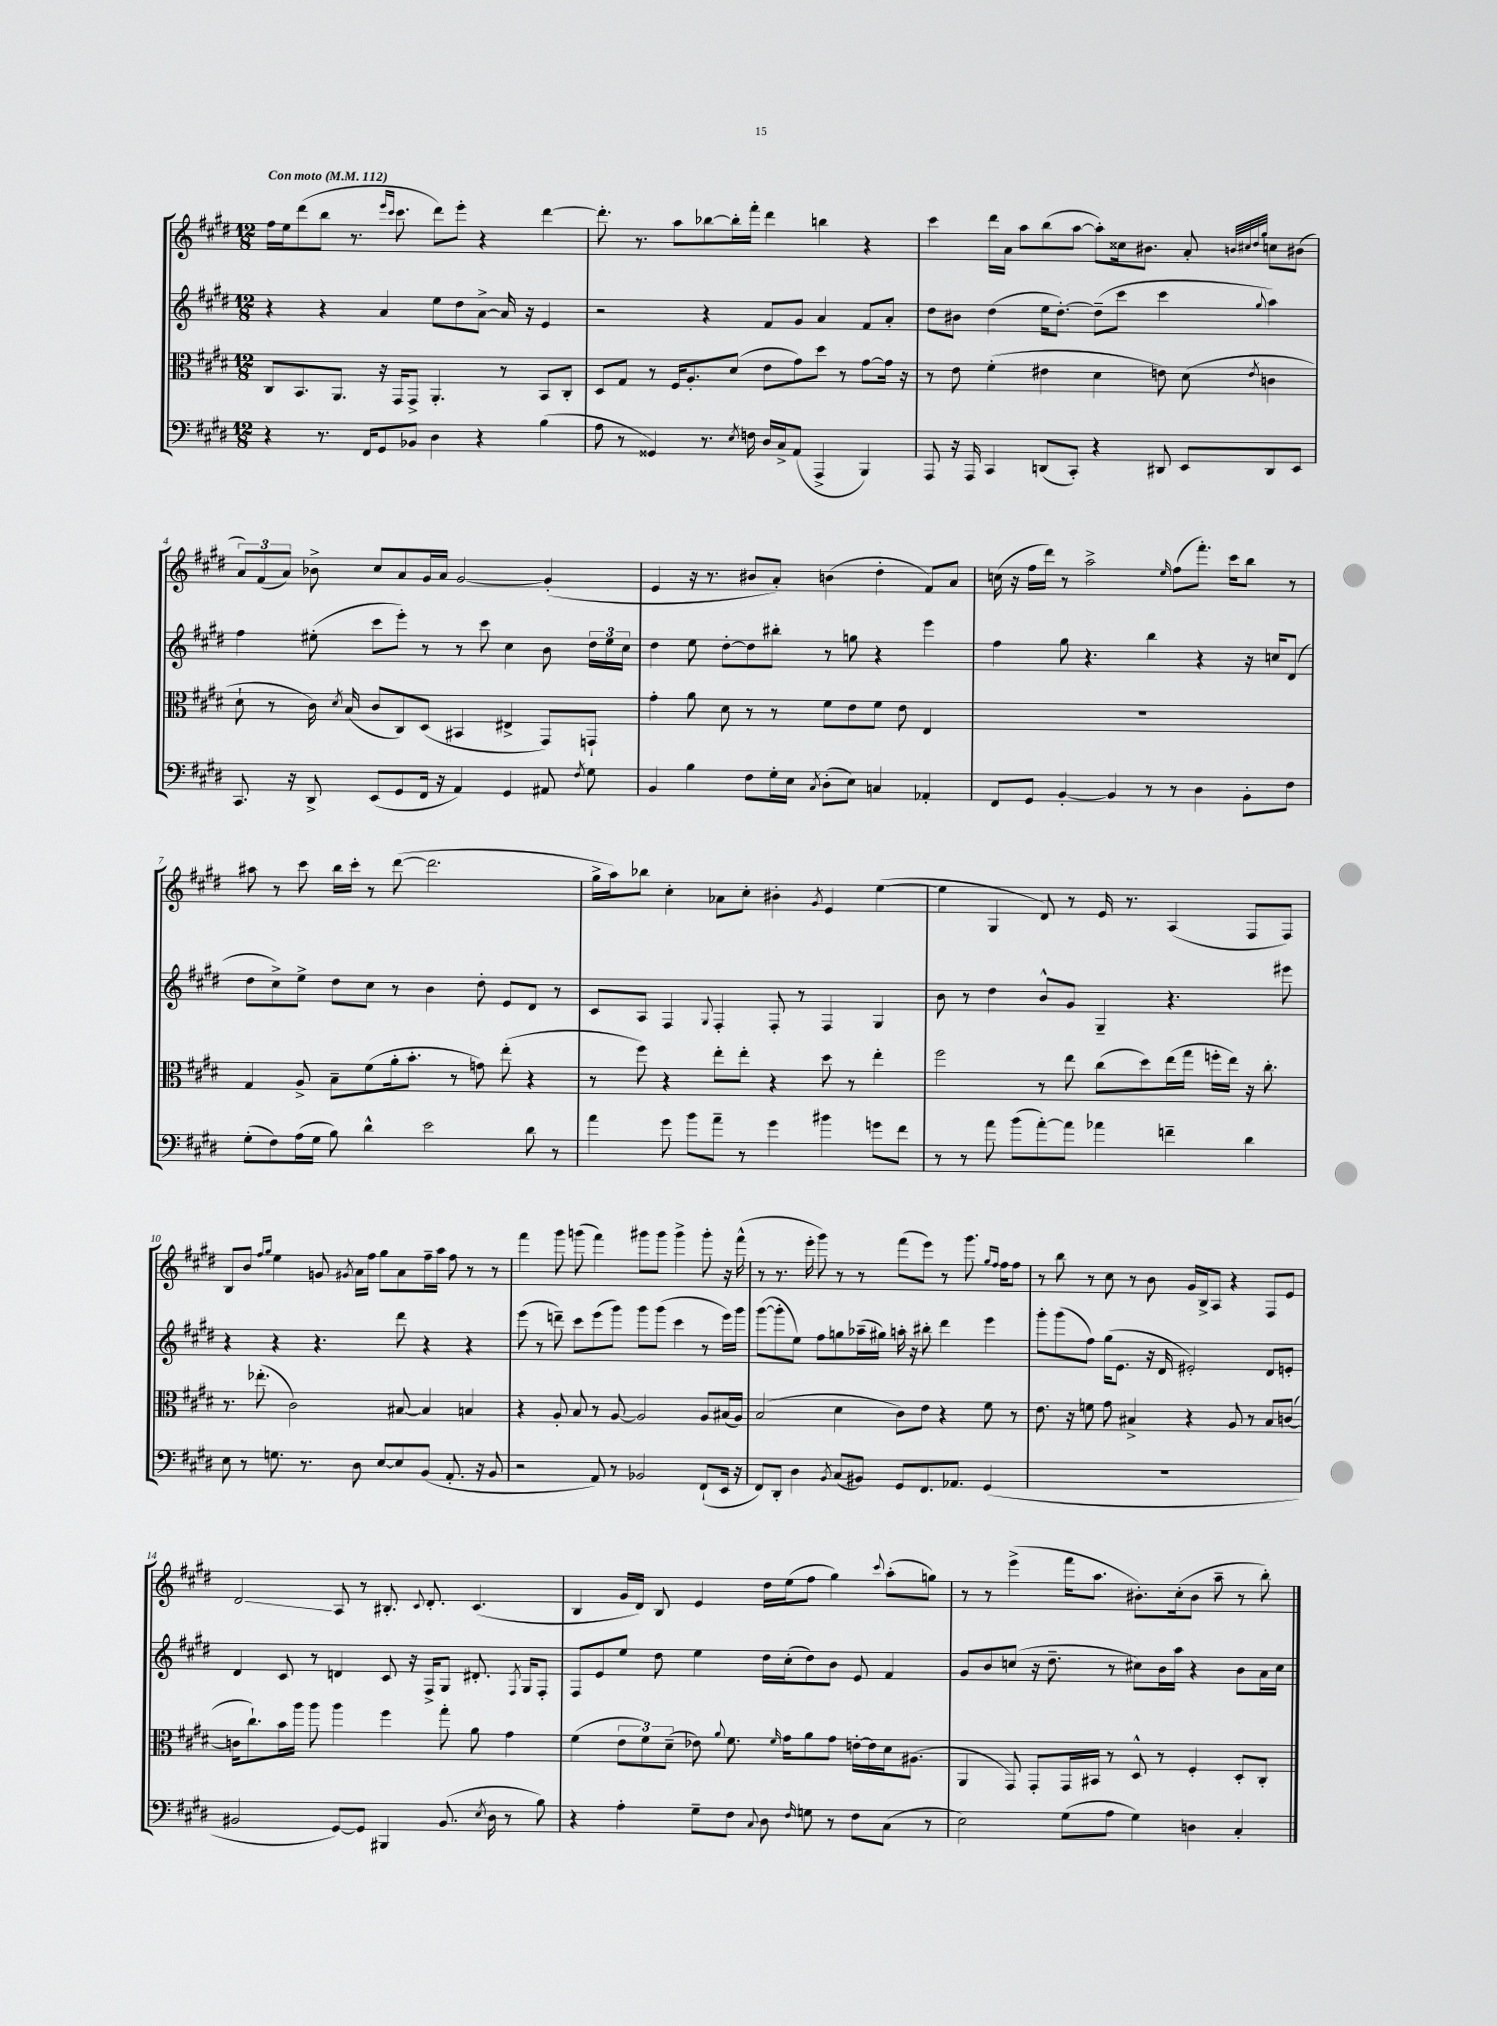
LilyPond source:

<<
\new StaffGroup <<
\new Staff = "s0" {
    \clef treble \key e \major \numericTimeSignature \time 12/8 \tempo "Con moto" 4 = 112
    \autoBeamOff fis''16[ e''16 dis'''8( b''8] r8. \grace { e'''16[ cis'''16] } cis'''8. dis'''8[) e'''8]-. r4 dis'''4~ |
    dis'''8.-. r8. a''8[ bes''8~ bes''16-. fis'''16]-. dis'''4 b''4 r4 |
    cis'''4 dis'''16[ a'16] a''8[ b''8( a''8]~ a''8[-.) cisis''16 bis'8.] a'8-. \grace { b'32[ cis''32 dis''32 gis''32] } c''8[ bis'8]( |
    \tuplet 3/2 { a'8[) fis'8( a'8]) } bes'8-> cis''8[ a'8 gis'16 a'16] gis'2~ gis'4-.( |
    e'4 r16 r8. bis'8[ a'8]-.) b'4( dis''4-. fis'8[) a'8] |
    c''16( r16 fis''16[ dis'''16]) r8 a''2-> \grace { e''16 } fis''8[( fis'''8.]-.) cis'''16[ b''8] r8 |
    ais''8 r8 cis'''8 b''16[ cis'''16]-. r8 dis'''8~( dis'''2. |
    gis''16[-> a''16) bes''8] cis''4-. aes'8[ cis''8]-. bis'4-. \acciaccatura { gis'8 } e'4 e''4~( |
    e''4 gis4 dis'8) r8 e'16 r8. a4( fis8[ fis8]) |
    b8[ b'8] \grace { fis''16[ gis''16] } e''4 g'8 \acciaccatura { gis'8 } a'16[ fis''16] gis''8[ a'8 fis''16-- a''16] fis''8 r8 r8 |
    fis'''4 gis'''8 g'''8( fis'''4) gis'''8[ gis'''8] gis'''4-> gis'''8-. r16 fis'''16-^( |
    r8 r8. e'''16-. gis'''8) r8 r8 fis'''8[( e'''8]) r8 gis'''8. \grace { gis''16[ fis''16] } fis''16[ fis''8] |
    r8 b''8 r8 cis''8 r8 b'8 gis'16[ b16-> a8] r4 fis8[ e'8] |
    dis'2\glissando a8 r8 bis8.-. \appoggiatura { cis'8 } dis'8.-. cis'4.( |
    b4 gis'16[ dis'16]) b8 e'4 dis''16[ e''16( fis''8] gis''4) \appoggiatura { cis'''8 } a''8[-.( g''8]) |
    r8 r8 e'''4->( fis'''16[ a''8.] bis'8.[-.) cis''16-.( bis'8] a''8-- r8 b''8-.) \bar "|." |
}
\new Staff = "s1" {
    \clef treble \key e \major \numericTimeSignature \time 12/8
    \autoBeamOff r4 r4 a'4 e''8[ dis''8 a'8]~-> a'16 r16 e'4 |
    r2 r4 fis'8[ gis'8] a'4 fis'8[ a'8]-. |
    dis''8[ bis'8] dis''4( e''16[ dis''8.]~-.) dis''8[--( cis'''8] cis'''4 \appoggiatura { gis''8 } a''4) |
    fis''4 eis''8-.( cis'''8[ e'''8]-.) r8 r8 cis'''8 cis''4 b'8 \tuplet 3/2 { dis''16[ eis''16 cis''16] } |
    dis''4 e''8 dis''8[~-. dis''8 bis''8]-. r8 g''8 r4 e'''4 |
    fis''4 gis''8 r4. b''4 r4 r16 c''16[ dis'8]( |
    dis''8[ cis''8->) e''8]-> dis''8[ cis''8] r8 b'4 dis''8-. e'8[ dis'8] r8 |
    cis'8[ a8] fis4 \appoggiatura { gis8 } fis4-. fis8-. r8 fis4 gis4 |
    b'8 r8 dis''4 b'8[-^ gis'8] gis4-- r4. eis'''8 |
    r4 r4 r4. dis'''8 r4 r4 |
    e'''8( r8 d'''8--) cis'''8[ e'''8( gis'''8]) gis'''8[ gis'''8]( cis'''4 r8 e'''16[) gis'''16] |
    gis'''8[~( gis'''8-. e''8]) fis''8[ g''8 aes''16--( gis''16]) a''16-. r16 bis''8-. dis'''4 e'''4 |
    gis'''8[-. gis'''8( fis''8]) gis''16[( e'8.] r16 dis'16 eis'2-.) dis'8[ e'8]-. |
    dis'4 cis'8 r8 d'4 cis'8 r16 fis16[-> gis8] dis'8.-. \acciaccatura { fis8 } gis16[ fis8]-. |
    fis8[ e'8 e''8] dis''8 e''4 dis''16[ cis''16-.( dis''8) b'8] e'8 fis'4 |
    gis'8[ b'8 c''8]( r16 dis''8.-- r8 cis''8[) b'16 a''16] r4 b'8[ a'16 cis''16] \bar "|." |
}
\new Staff = "s2" {
    \clef alto \key e \major \numericTimeSignature \time 12/8
    \autoBeamOff cis8[ b,8. a,8.] r16 gis,16[ gis,8]-> a,4.-. r8 b,8[ cis8]-. |
    dis8[ gis8] r8 fis16[ a8.-. dis'8]( e'8[ gis'8) dis''8] r8 gis'8[~ gis'16] r16 |
    r8 e'8 fis'4-.( eis'4 dis'4 e'8) dis'8( \acciaccatura { e'8 } c'4 |
    dis'8-! r8 cis'16) \acciaccatura { dis'8 } b16( cis'8[ cis8) dis8]( bis,4 eis4-> gis,8[) g,8]-! |
    gis'4-. a'8 dis'8 r8 r8 fis'8[ e'8 fis'8] e'8 e4 |
    R1. |
    gis4 a8-> b8[-- fis'8( a'16-. b'8.]-. r8 g'8) e''8-.( r4 |
    r8 fis''8) r4 e''8[-. e''8]-. r4 dis''8 r8 e''4-. |
    fis''2 r8 e''8 cis''8[( dis''8) e''16( gis''16] f''16[-. e''16]) r16 cis''8.-. |
    r8. ees''8.-.( cis'2) bis8~ bis4 b4 |
    r4 a8-. b8 r8 a8~ a2 a8[ bis16( a16]) |
    b2( dis'4 cis'8[) e'8] r4 fis'8 r8 |
    e'8. r16 f'8 gis'8 bis4-> r4 a8 r8 bis8[ c'8]~( |
    c'16[ cis''8.-!) b'16 a''16] a''8 a''4 fis''4 gis''8-. a'8 gis'4 |
    fis'4( \tuplet 3/2 { e'8[ fis'8) dis'8]--( } ees'8) \appoggiatura { a'8 } fis'8. \grace { fis'16 } gis'16[ a'8 gis'8] e'16[~-. e'16 dis'16 ais8.]( |
    a,4 gis,8) gis,8[-. gis,16 bis,16] r8 dis8-^ r8 fis4-. dis8[-. cis8]-. \bar "|." |
}
\new Staff = "s3" {
    \clef bass \key e \major \numericTimeSignature \time 12/8
    \autoBeamOff r4 r8. fis,16[ gis,8 bes,8] dis4 r4 b4( |
    a8 r8 gisis,4) r8. \acciaccatura { e8 } f16 dis16[ cis16-> a,8]( a,,4-> b,,4) |
    a,,8 r16 a,,16 cis,4 d,8[( cis,8]-.) r4 dis,8 e,8[ dis,8 e,8] |
    cis,8. r16 dis,8-> e,8[( gis,8 fis,16] r16 a,4) gis,4 ais,8 \acciaccatura { fis8 } gis8 |
    b,4 b4 fis8[ gis16-. e16] \acciaccatura { cis8 } dis8[-.( e8]) c4 aes,4-. |
    fis,8[ gis,8] b,4~-. b,4 r8 r8 dis4 b,8[-. fis8] |
    gis8[-.( fis8) a16( gis16] b8) dis'4-^ e'2 dis'8 r8 |
    a'4 gis'8 b'8[ a'8]-- r8 gis'4 bis'4 g'8[ fis'8] |
    r8 r8 a'8 b'8[( a'8~-.) a'8] aes'4 f'4-- dis'4 |
    e8 r8 g8. r8. dis8 e8[~ e8 b,8]( a,8.-. r16 b,8 |
    r2 a,8) r8 bes,2 fis,8[-!( e,16] r16 |
    fis,8[) dis,8]-. dis4 \acciaccatura { b,8 } cis8[( bis,8]) gis,8[ fis,8. aes,8.] gis,4( |
    R1. |
    bis,2 gis,8[~) gis,8] bis,,4 bis,8.( \acciaccatura { e8 } dis16 r8 b8) |
    r4 a4-. gis8[-- fis8] \appoggiatura { cis8 } dis8 \grace { fis16 } g8 r8 fis8[ cis8]( r8 |
    e2) gis8[( a8] gis4) d4 cis4-. \bar "|." |
}
>>
>>
